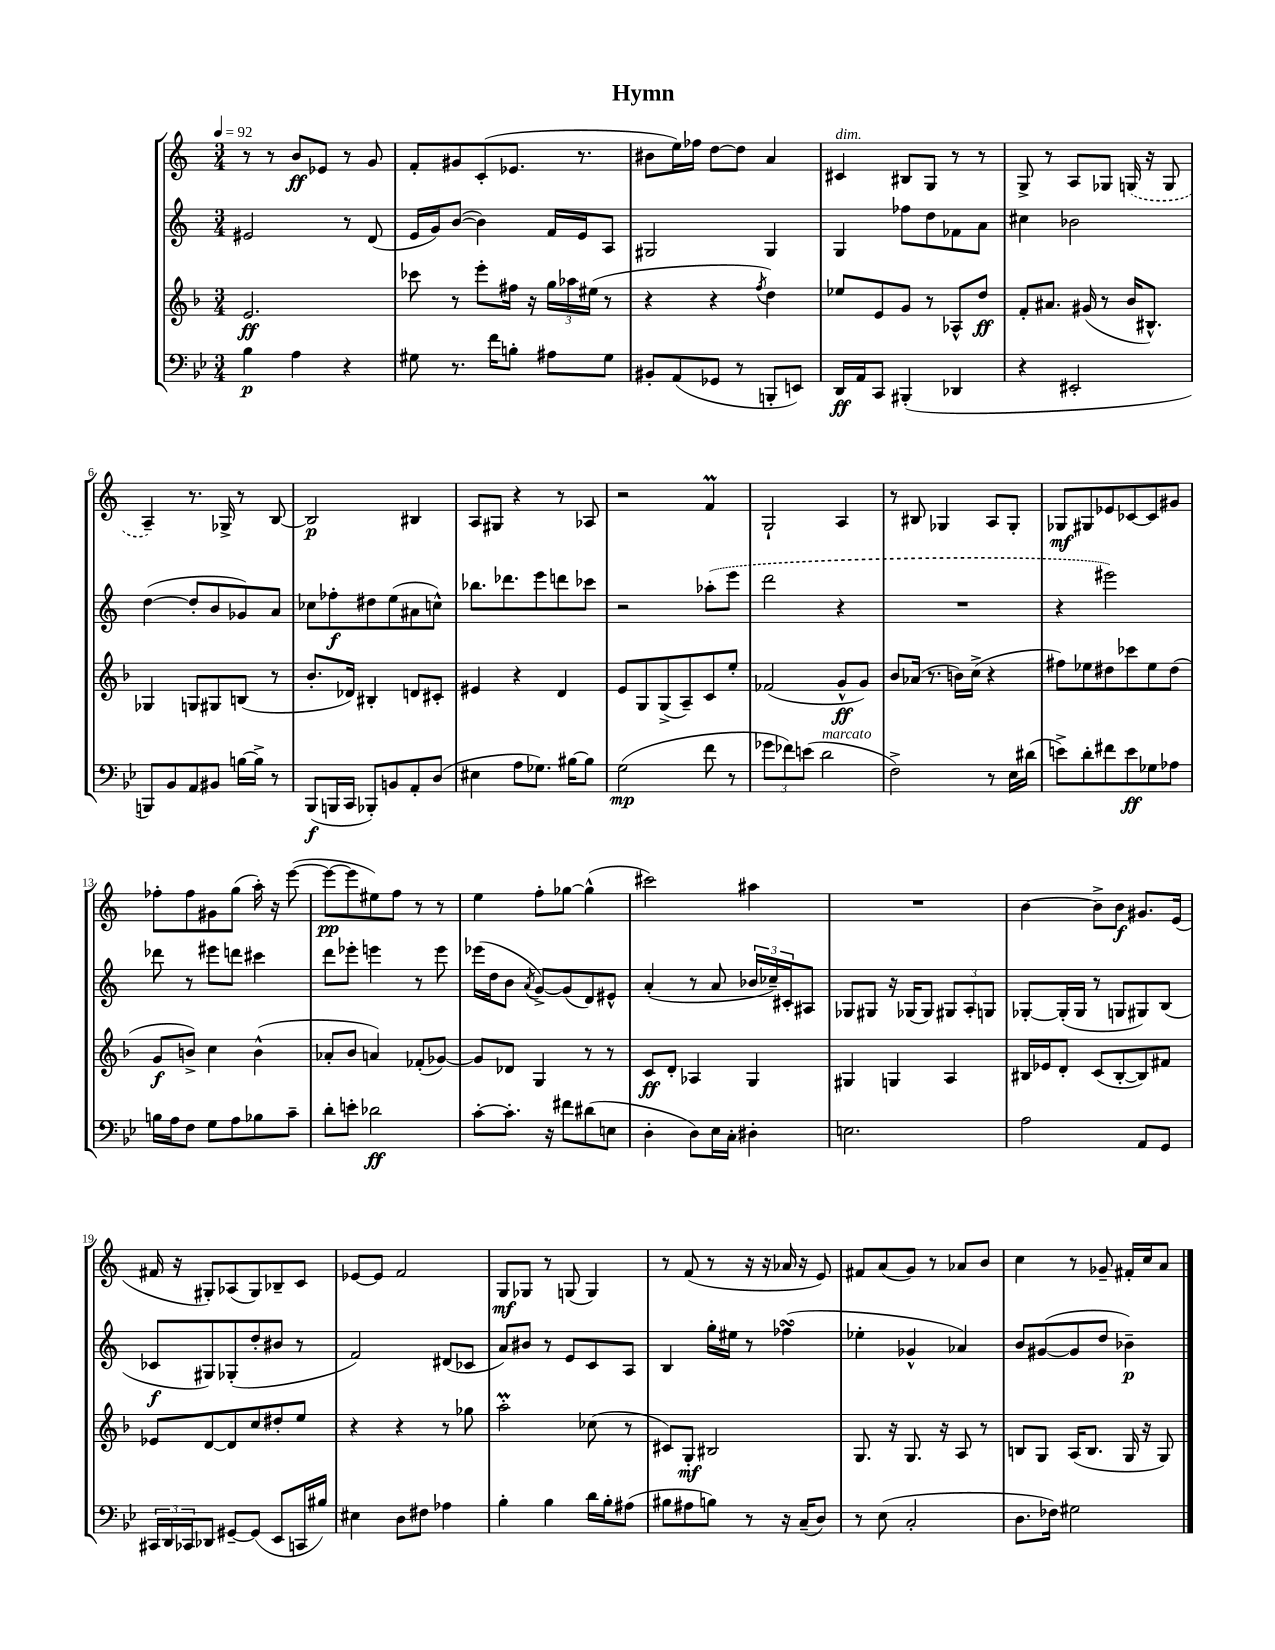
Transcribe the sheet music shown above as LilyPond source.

\header { title = "Hymn" }
<<
\new StaffGroup <<
\new Staff = "s0" {
    \clef treble \key c \major \numericTimeSignature \time 3/4 \tempo 4 = 92
    r8 r8 b'8\ff ees'8 r8 g'8 |
    f'8-. gis'8 c'8-.( ees'8. r8. |
    bis'8 e''16) fes''16 d''8~ d''8 a'4 |
    cis'4^\markup { \italic "dim." } bis8 g8 r8 r8 |
    g8-> r8 a8 ges8 \once \slurDashed g16( r16 g8 |
    a4--) r8. ges16-> r8 b8~ |
    b2\p bis4 |
    a8 gis8 r4 r8 aes8 |
    r2 f'4\prall |
    g2-! a4 |
    r8 bis8 ges4 a8 ges8-. |
    ges8\mf gis8 ees'8 ces'8~ ces'8 gis'8 |
    fes''8-. fes''8 gis'8 g''8( a''16-.) r16 e'''8~( |
    e'''8~\pp e'''8 eis''8) f''8 r8 r8 |
    e''4 f''8-. ges''8~ ges''4-^( |
    cis'''2) ais''4 |
    R2. |
    b'4~ b'8-> b'8\f gis'8. e'16( |
    fis'16 r16 gis8-.) aes8( gis8) bes8-- c'8 |
    ees'8~ ees'8 f'2 |
    g8\mf ges8 r8 g8( g4) |
    r8 f'8( r8 r16 r16 aes'16 r16 e'8) |
    fis'8 a'8( g'8) r8 aes'8 b'8 |
    c''4 r8 ges'8-- fis'16-. c''16 a'8 \bar "|." |
}
\new Staff = "s1" {
    \clef treble \key c \major \numericTimeSignature \time 3/4
    eis'2 r8 d'8( |
    e'16 g'16) b'8~( b'4) f'16 e'16 a8 |
    gis2 gis4 |
    g4 fes''8 d''8 fes'8 a'8 |
    cis''4 bes'2 |
    d''4~( d''8-. b'8 ges'8) a'8 |
    ces''8 fes''8-.\f dis''8 e''8( ais'8 c''8-^) |
    bes''8. des'''8. e'''8 d'''8 ces'''8 |
    r2 \once \slurDashed aes''8-.( e'''8 |
    d'''2 r4 |
    R2. |
    r4 eis'''2) |
    des'''8 r8 eis'''8 d'''8 cis'''4 |
    d'''8 ees'''8-. e'''4 r8 e'''8 |
    ees'''16( d''16 b'8 \acciaccatura { a'8 } g'8~->) g'8( d'8) eis'8-^ |
    a'4-.( r8 a'8 \tuplet 3/2 { bes'16 ces''16--) cis'16-. } ais8 |
    ges8 gis8 r16 ges16( ges8) \tuplet 3/2 { gis8 a8-. g8 } |
    ges8~-. ges16-.( ges16 r8 g8 gis8) b8( |
    ces'8\f gis8) ges8-.( d''8-. bis'8 r8 |
    f'2) dis'8( ces'8 |
    a'8) bis'8 r8 e'8 c'8 a8 |
    b4 g''16-. eis''16 r8 fes''4\turn( |
    ees''4-. ges'4-^ aes'4) |
    b'8 gis'8~( gis'8 d''8 bes'4--\p) \bar "|." |
}
\new Staff = "s2" {
    \clef treble \key f \major \numericTimeSignature \time 3/4
    e'2.\ff |
    ces'''8 r8 e'''8-. fis''16 r16 \tuplet 3/2 { g''16 aes''16 eis''16( } r8 |
    r4 r4 \acciaccatura { f''8 } d''4) |
    ees''8 e'8 g'8 r8 aes8-^ d''8\ff |
    f'8-. ais'8. gis'16( r8 bes'16 bis8.-^) |
    ges4 g8 gis8 b8( r8 |
    bes'8.-. des'16) bis4-. d'8 cis'8-. |
    eis'4 r4 d'4 |
    e'8 g8 g8->( a8--) c'8 e''8-. |
    fes'2( g'8-^\ff g'8) |
    bes'8 aes'16( r8. b'16) c''16->( r4 |
    fis''8) ees''8 dis''8 ces'''8 ees''8 dis''8( |
    g'8\f b'8->) c''4 b'4-^( |
    aes'8-. bes'8 a'4) fes'8-.( ges'8~) |
    ges'8 des'8 g4 r8 r8 |
    c'8\ff d'8-. aes4 g4 |
    gis4 g4 a4 |
    bis16 ees'16 d'8-. c'8( bis8~-. bis8) fis'8 |
    ees'8 d'8~ d'8 c''8 dis''8-. e''8 |
    r4 r4 r8 ges''8 |
    a''2-.\prall ces''8( r8 |
    cis'8) g8-.\mf bis2 |
    g8. r16 g8. r16 a8 r8 |
    b8 g8 a16( b8. g16 r16 g8) \bar "|." |
}
\new Staff = "s3" {
    \clef bass \key bes \major \numericTimeSignature \time 3/4
    bes4\p a4 r4 |
    gis8 r8. f'16 b8-. ais8 gis8 |
    bis,8-. a,8( ges,8 r8 b,,8-. e,8) |
    d,16\ff a,16 c,8 bis,,4-.( des,4 |
    r4 eis,2-. |
    b,,8) bes,8 a,8 bis,8 b16~ b16-> r8 |
    bes,,8\f( b,,16 c,16 bes,,8-.) b,8 a,8-. d8( |
    eis4 a8 ges8.) bis16~ bis8 |
    g2\mp( f'8 r8 |
    \tuplet 3/2 { ges'8 fes'8) e'8( } d'2^\markup { \italic "marcato" } |
    f2->) r8 ees16 dis'16( |
    e'8->) d'8-. fis'8 e'8\ff ges8 aes8 |
    b16 a16 f8 g8 a8 bes8 c'8-- |
    d'8-. e'8-. des'2\ff |
    c'8~-. c'8.-. r16 fis'8 dis'8( e8 |
    d4-. d8) ees16 c16-. dis4-. |
    e2. |
    a2 a,8 g,8 |
    \tuplet 3/2 { cis,16 d,16 ces,16 } des,8 gis,8~-- gis,8( ees,8 c,16 bis16) |
    eis4 d8 fis8 aes4 |
    bes4-. bes4 d'16 bes16-. ais8( |
    bis8 ais8 b8) r8 r16 c16--( d8) |
    r8 ees8( c2-. |
    d8. fes16) gis2 \bar "|." |
}
>>
>>
